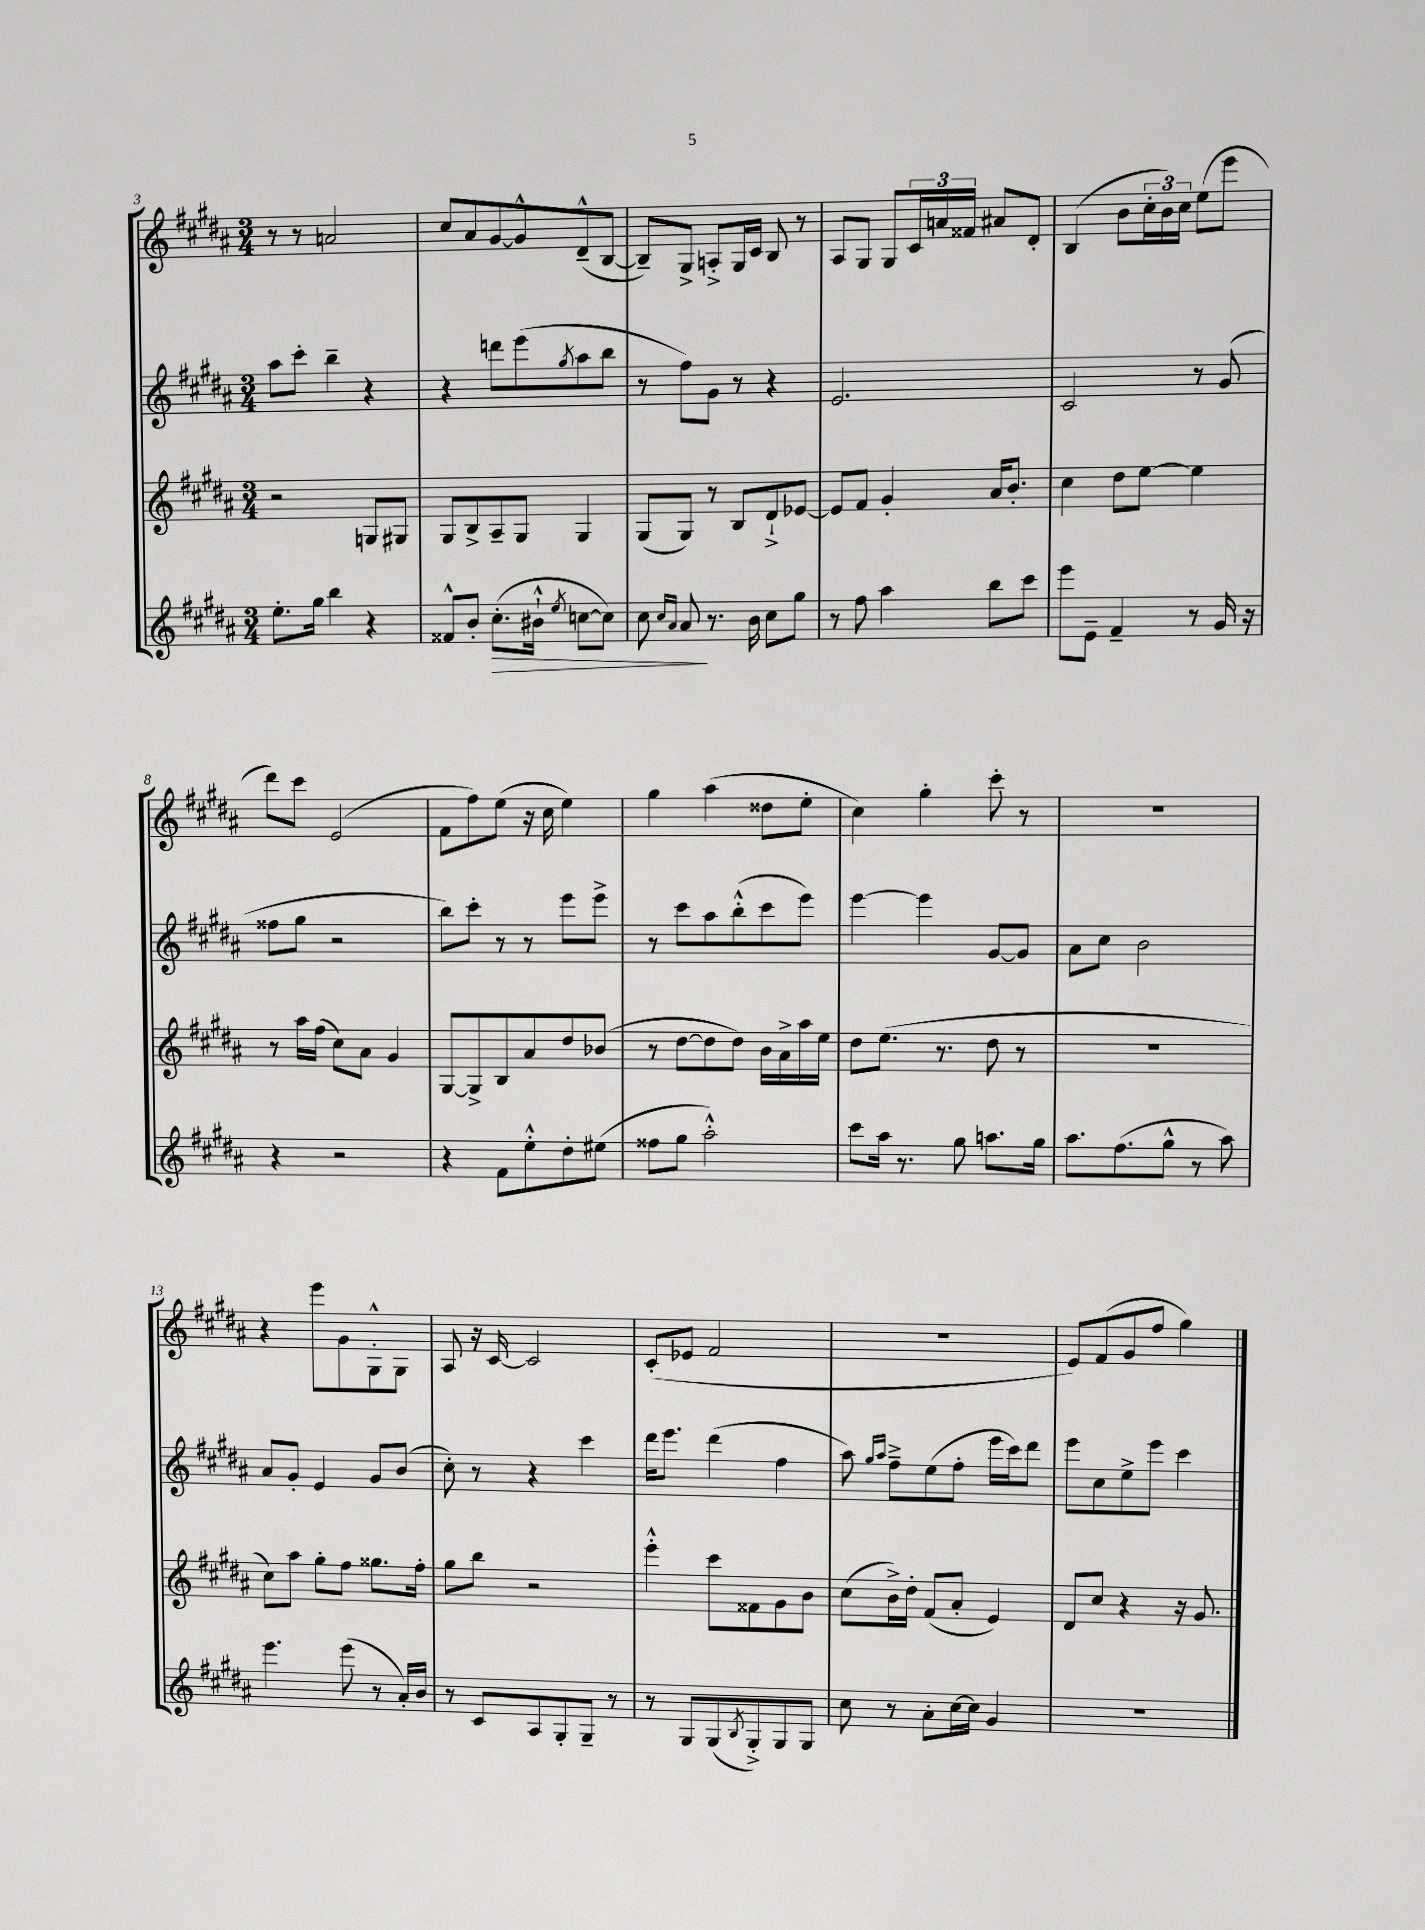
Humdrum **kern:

**kern	**kern	**kern	**kern
*staff4	*staff3	*staff2	*staff1
*clefG2	*clefG2	*clefG2	*clefG2
*k[f#c#g#d#a#]	*k[f#c#g#d#a#]	*k[f#c#g#d#a#]	*k[f#c#g#d#a#]
*M3/4	*M3/4	*M3/4	*M3/4
8.ee'	2r	8aa#	8r
.	.	8ccc#'	8r
16gg#	.	.	.
4bb	.	4bb~	2a
4r	8G	4r	.
.	8G#	.	.
=	=	=	=
8f##^^	8G#	4r	8cc#
8b'	8B^	.	8a#
(8.cc#'	8A#~	8ddd	[8g#
.	8G#	(8eee	8g#^^]
16b#`^^	.	.	.
8qee	.	8qgg#	.
[8cc	4G#	8aa#	(8d#~^^
8cc])	.	8bb	[8B
=	=	=	=
8cc#	(8G#	8r	8B~])
16qqcc#	.	.	.
16qqa#	.	.	.
8a#	8G#)	8ff#)	8G#^
8.r	8r	8g#	8A'^
.	8B	8r	16G#
16b	.	.	16c#
8cc#	8d#`^	4r	8B
8gg#	[8e-	.	8r
=	=	=	=
8r	8e-]	2.e	8A#
8ff#	8f#	.	8G#
4aa#	4g#'	.	8G#
.	.	.	24c#
.	.	.	24a
.	.	.	24f##
8bb	16a#	.	8a#
.	8.b'	.	.
8ccc#	.	.	8d#'
=	=	=	=
8eee	4cc#	2c#	(4B
8e~	.	.	.
4f#~	8dd#	.	8b
.	[8ee	.	24cc#'
.	.	.	24b)
.	.	.	24cc#
8r	4ee]	8r	(8ee
16g#	.	(8g#	8eee
16r	.	.	.
=	=	=	=
4r	8r	8ff##	8ddd#)
.	16aa#	8gg#	8ccc#
.	(16ff#	.	.
2r	8cc#)	2r	(2e
.	8a#	.	.
.	4g#	.	.
=	=	=	=
4r	[8G#	8bb)	8f#
.	8G#^]	8ccc#'	8ff#)
8f#	8B	8r	(8ee
8ee'^^	8a#	8r	16r
.	.	.	16cc#
8dd#'	8dd#	8eee	4ee)
(8ee#	(8b-	8eee^	.
=	=	=	=
8ff##	8r	8r	4gg#
8gg#	[8dd#	8ccc#	.
2aa#'^^)	8dd#]	8aa#	(4aa#
.	8dd#)	(8bb'^^	.
.	16b	8ccc#	8dd##
.	16a#^	.	.
.	16aa#	8eee)	8ee'
.	16ee	.	.
=	=	=	=
8ccc#	8dd#	[4eee	4cc#)
16aa#	(8.ee	.	.
8.r	.	.	.
.	.	4eee]	4gg#'
.	8.r	.	.
8gg#	.	.	.
8.aa	8dd#	[8g#	8ccc#'
.	8r	8g#]	8r
16gg#	.	.	.
=	=	=	=
8.aa#	2.r	8a#	2.r
.	.	8cc#	.
(8.ff#	.	.	.
.	.	2b	.
8gg#^^	.	.	.
8r	.	.	.
8aa#)	.	.	.
=	=	=	=
4.eee	8cc#)	8a#	4r
.	8aa#	8g#'	.
.	8gg#'	4e	8eee
(8eee	8ff#	.	8g#
8r	8.gg##	8g#	8G#'^^
16a#')	.	(8b	8G#
16b	16ff#'	.	.
=	=	=	=
8r	8gg#	8cc#')	8A#
8c#	8bb	8r	16r
.	.	.	[16c#
8A#	2r	4r	2c#]
8G#'	.	.	.
8G#~	.	4ccc#	.
8r	.	.	.
=	=	=	=
8r	4eee'^^	16ddd#	(8c#'
.	.	8.eee	.
8G#	.	.	8e-
(8G#	8ccc#	(4ddd#	2f#
8qB	.	.	.
8G#'^)	8f##	.	.
8G#	8g#	4ff#	.
8G#	8b	.	.
=	=	=	=
8cc#	(8cc#	8aa#)	2.r
.	.	16qqgg#	.
.	.	16qqaa#	.
8r	16b^)	8ff#~^	.
.	16dd#'	.	.
8a#'	(8f#	(8ee	.
[16cc#	8a#'	8ff#'	.
16cc#]	.	.	.
4g#	4e)	16eee	.
.	.	16ccc#)	.
.	.	8ddd#	.
=	=	=	=
2.r	8d#	8eee	8e)
.	8cc#	8cc#	(8f#
.	4r	8ee^	8g#
.	.	8eee	8ff#
.	16r	4ccc#	4gg#)
.	8.g#	.	.
==	==	==	==
*-	*-	*-	*-
